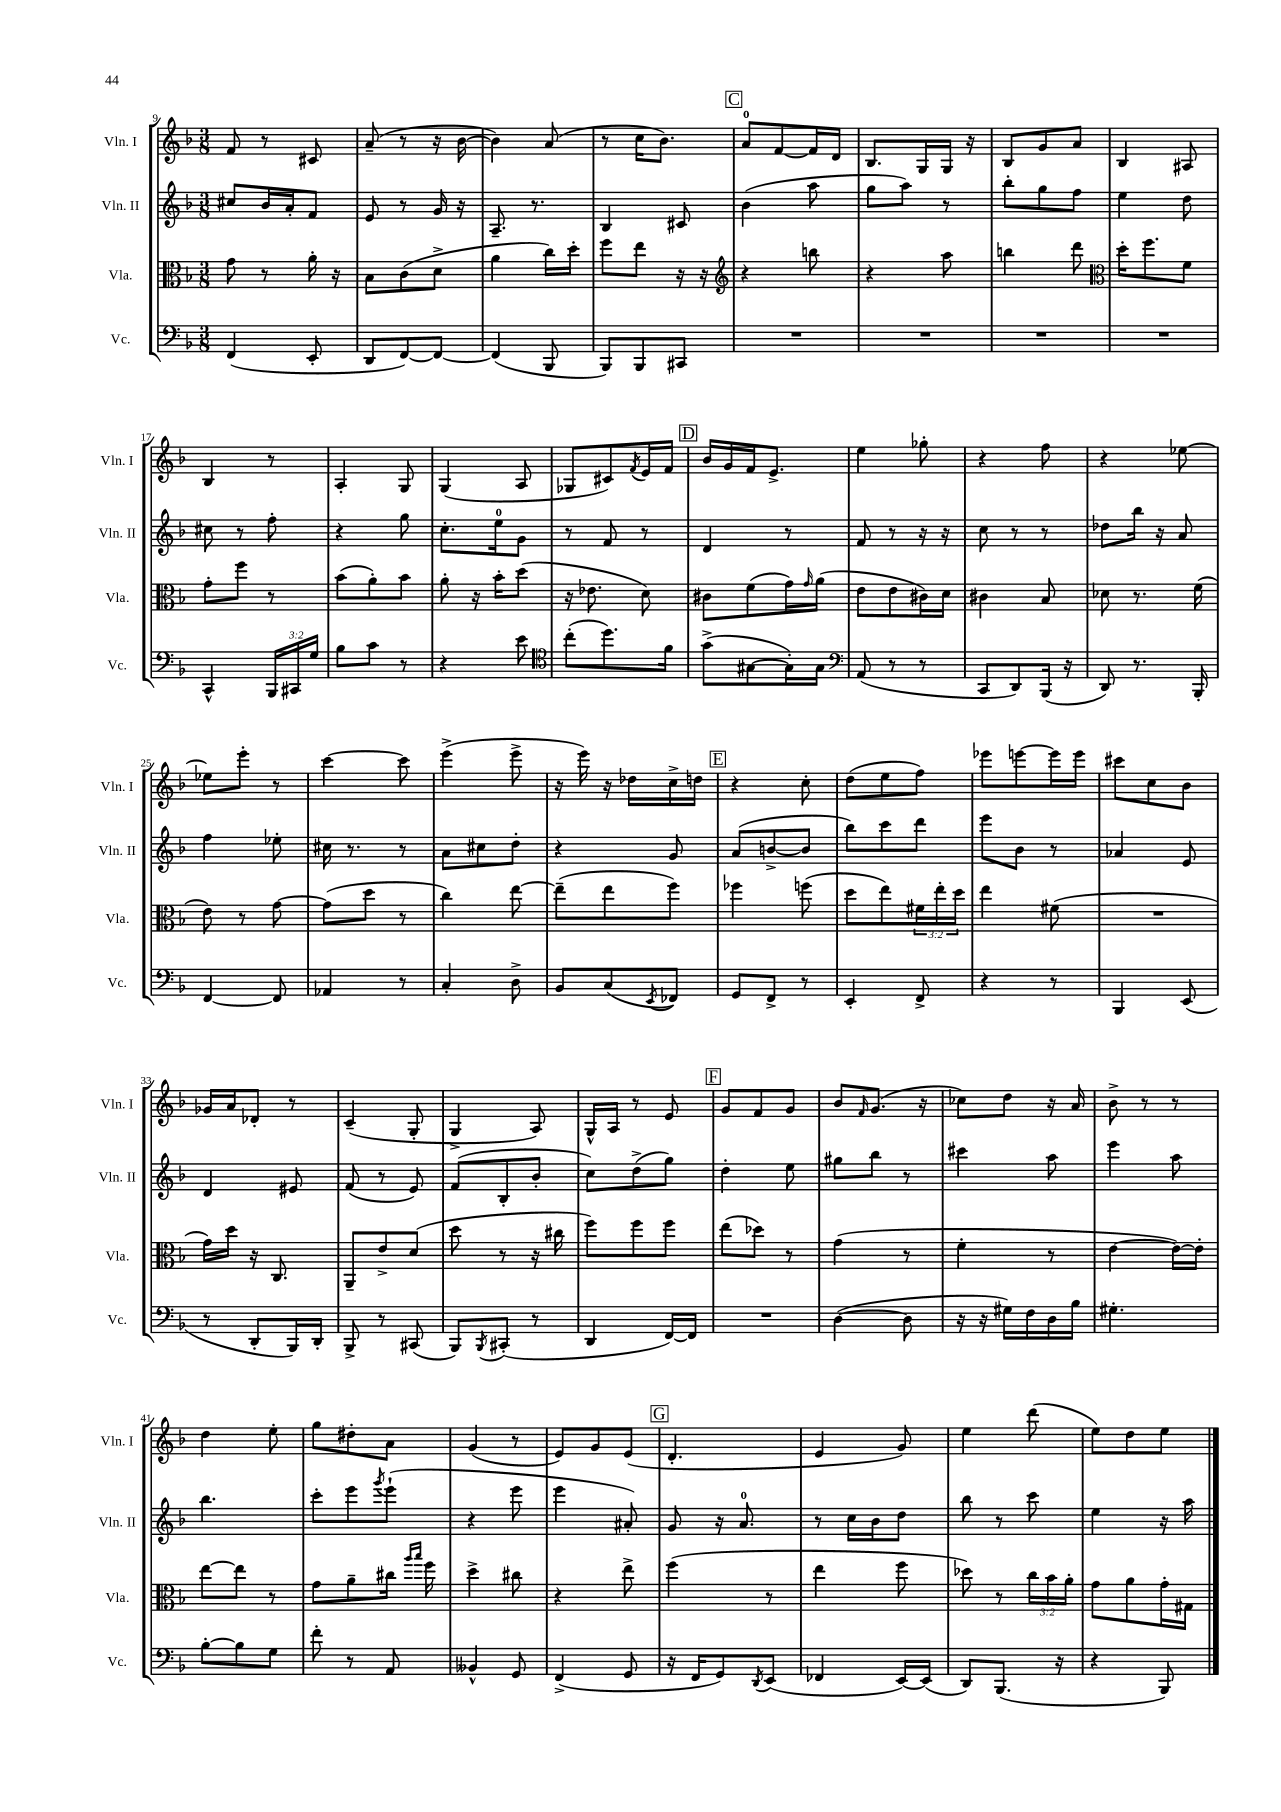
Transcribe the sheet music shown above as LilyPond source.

<<
\new StaffGroup <<
\new Staff = "s0" \with { instrumentName = "Vln. I" shortInstrumentName = "Vln. I" } {
    \clef treble \key f \major \numericTimeSignature \time 3/8
    f'8 r8 cis'8 |
    a'8--( r8 r16 bes'16~ |
    bes'4) a'8( |
    r8 c''16 bes'8.) |
    \mark \markup { \box "C" } a'8-0 f'8~ f'16 d'16 |
    bes8. g16 g16 r16 |
    bes8 g'8 a'8 |
    bes4 ais8 |
    bes4 r8 |
    a4-. g8 |
    g4( a8 |
    ges8 cis'8) \acciaccatura { f'8 } e'16 f'16 |
    \mark \markup { \box "D" } bes'16 g'16 f'16 e'8.-> |
    e''4 ges''8-. |
    r4 f''8 |
    r4 ees''8~ |
    ees''8 e'''8-. r8 |
    c'''4~ c'''8 |
    e'''4->( e'''8-> |
    r16 e'''16) r16 des''16 c''16-> d''16 |
    \mark \markup { \box "E" } r4 c''8-. |
    d''8( e''8 f''8) |
    ees'''8 e'''8~ e'''16 e'''16 |
    cis'''8 c''8 bes'8 |
    ges'16 a'16 des'8-. r8 |
    c'4--( g8-. |
    g4-> a8) |
    g16-^ a16 r8 e'8 |
    \mark \markup { \box "F" } g'8 f'8 g'8 |
    bes'8 \grace { f'16 } g'8.( r16 |
    ces''8) d''8 r16 a'16 |
    bes'8-> r8 r8 |
    d''4 e''8-. |
    g''8 dis''8-. a'8 |
    g'4( r8 |
    e'8) g'8 e'8( |
    \mark \markup { \box "G" } d'4.-. |
    e'4 g'8) |
    e''4 d'''8( |
    e''8) d''8 e''8 \bar "|." |
}
\new Staff = "s1" \with { instrumentName = "Vln. II" shortInstrumentName = "Vln. II" } {
    \clef treble \key f \major \numericTimeSignature \time 3/8
    cis''8 bes'16 a'16-. f'8 |
    e'8 r8 g'16 r16 |
    a8.-- r8. |
    bes4 cis'8 |
    \mark \markup { \box "C" } bes'4( a''8 |
    g''8 a''8) r8 |
    bes''8-. g''8 f''8 |
    e''4 d''8 |
    cis''8 r8 f''8-. |
    r4 g''8 |
    c''8.-. e''16-0 g'8 |
    r8 f'8 r8 |
    \mark \markup { \box "D" } d'4 r8 |
    f'8 r8 r16 r16 |
    c''8 r8 r8 |
    des''8 bes''16 r16 a'8 |
    f''4 ees''8-. |
    cis''16 r8. r8 |
    a'8 cis''8 d''8-. |
    r4 g'8 |
    \mark \markup { \box "E" } a'8( b'8~-> b'8 |
    bes''8) c'''8 d'''8 |
    e'''8 bes'8 r8 |
    aes'4 e'8 |
    d'4 eis'8 |
    f'8( r8 e'8) |
    f'8( bes8-. bes'8-. |
    c''8) d''8->( g''8) |
    \mark \markup { \box "F" } d''4-. e''8 |
    gis''8 bes''8 r8 |
    cis'''4 a''8 |
    e'''4 a''8 |
    bes''4. |
    c'''8-. e'''8 \acciaccatura { g'''8 } e'''8-!( |
    r4 e'''8 |
    e'''4 ais'8-.) |
    \mark \markup { \box "G" } g'8 r16 a'8.-0 |
    r8 c''16 bes'16 d''8 |
    bes''8 r8 c'''8 |
    e''4 r16 a''16 \bar "|." |
}
\new Staff = "s2" \with { instrumentName = "Vla." shortInstrumentName = "Vla." } {
    \clef alto \key f \major \numericTimeSignature \time 3/8 \override Staff.TupletNumber.text = #tuplet-number::calc-fraction-text
    g'8 r8 a'16-. r16 |
    bes8 c'8( d'8-> |
    a'4 c''16) d''16-. |
    f''8 e''8 r16 r16 |
    \mark \markup { \box "C" } \clef treble r4 b''8 |
    r4 a''8 |
    b''4 d'''8 |
    \clef alto d''16-. f''8. f'8 |
    g'8-. f''8 r8 |
    bes'8( a'8-.) bes'8 |
    a'8-. r16 bes'16-. d''8( |
    r16 ees'8. d'8) |
    \mark \markup { \box "D" } cis'8 f'8( g'16) \grace { g'16 } a'16( |
    e'8 e'8 cis'16) d'16 |
    cis'4 bes8 |
    des'8 r8. f'16( |
    e'8) r8 g'8~ |
    g'8( d''8 r8 |
    c''4) e''8~ |
    e''8--( e''8 f''8) |
    \mark \markup { \box "E" } fes''4 f''8( |
    d''8 e''8) \tuplet 3/2 { fis'16 e''16-. d''16 } |
    e''4 fis'8( |
    R4. |
    g'16) d''16 r16 c8. |
    a,8-- e'8-> d'8( |
    d''8 r8 r16 cis''16 |
    f''8) f''8 f''8 |
    \mark \markup { \box "F" } e''8( des''8) r8 |
    g'4( r8 |
    f'4-. r8 |
    e'4~ e'16~) e'16-. |
    e''8~ e''8 r8 |
    g'8 a'8-- cis''16 \grace { a''16 bes''16 } f''16 |
    d''4-> cis''8 |
    r4 e''8-> |
    \mark \markup { \box "G" } f''4( r8 |
    e''4 f''8 |
    des''8) r8 \tuplet 3/2 { c''16 bes'16 a'16-. } |
    g'8 a'8 g'16-. gis16 \bar "|." |
}
\new Staff = "s3" \with { instrumentName = "Vc." shortInstrumentName = "Vc." } {
    \clef bass \key f \major \numericTimeSignature \time 3/8 \override Staff.TupletNumber.text = #tuplet-number::calc-fraction-text
    f,4( e,8-. |
    d,8 f,8~) f,8~ |
    f,4( bes,,8 |
    bes,,8) bes,,8 cis,8 |
    \mark \markup { \box "C" } R4. |
    R4. |
    R4. |
    R4. |
    c,4-^ \tuplet 3/2 { bes,,16 cis,16 g16 } |
    bes8 c'8 r8 |
    r4 e'8 |
    \clef tenor c''8-.( d''8.) f'16 |
    \mark \markup { \box "D" } g'8->( gis8~ gis16-.) gis16 |
    \clef bass a,8( r8 r8 |
    c,8 d,8) bes,,16( r16 |
    d,8) r8. bes,,16-. |
    f,4~ f,8 |
    aes,4 r8 |
    c4-. d8-> |
    bes,8 c8( \acciaccatura { e,8 } fes,8) |
    \mark \markup { \box "E" } g,8 f,8-> r8 |
    e,4-. f,8-> |
    r4 r8 |
    bes,,4 e,8( |
    r8 d,8-. bes,,16) d,16-. |
    bes,,8-> r8 cis,8( |
    bes,,8) \acciaccatura { bes,,8 } cis,8-.( r8 |
    d,4 f,16~) f,16 |
    \mark \markup { \box "F" } R4. |
    d4~( d8 |
    r16 r16 gis16) f16 d16 bes16 |
    gis4.-. |
    bes8~-. bes8 g8 |
    f'8-. r8 a,8 |
    beses,4-^ g,8 |
    f,4->( g,8 |
    \mark \markup { \box "G" } r16 f,16 g,8) \acciaccatura { d,8 } e,8( |
    fes,4 e,16~) e,16( |
    d,8) bes,,8.( r16 |
    r4 bes,,8) \bar "|." |
}
>>
>>
\layout { \context { \Score currentBarNumber = #9 } }
